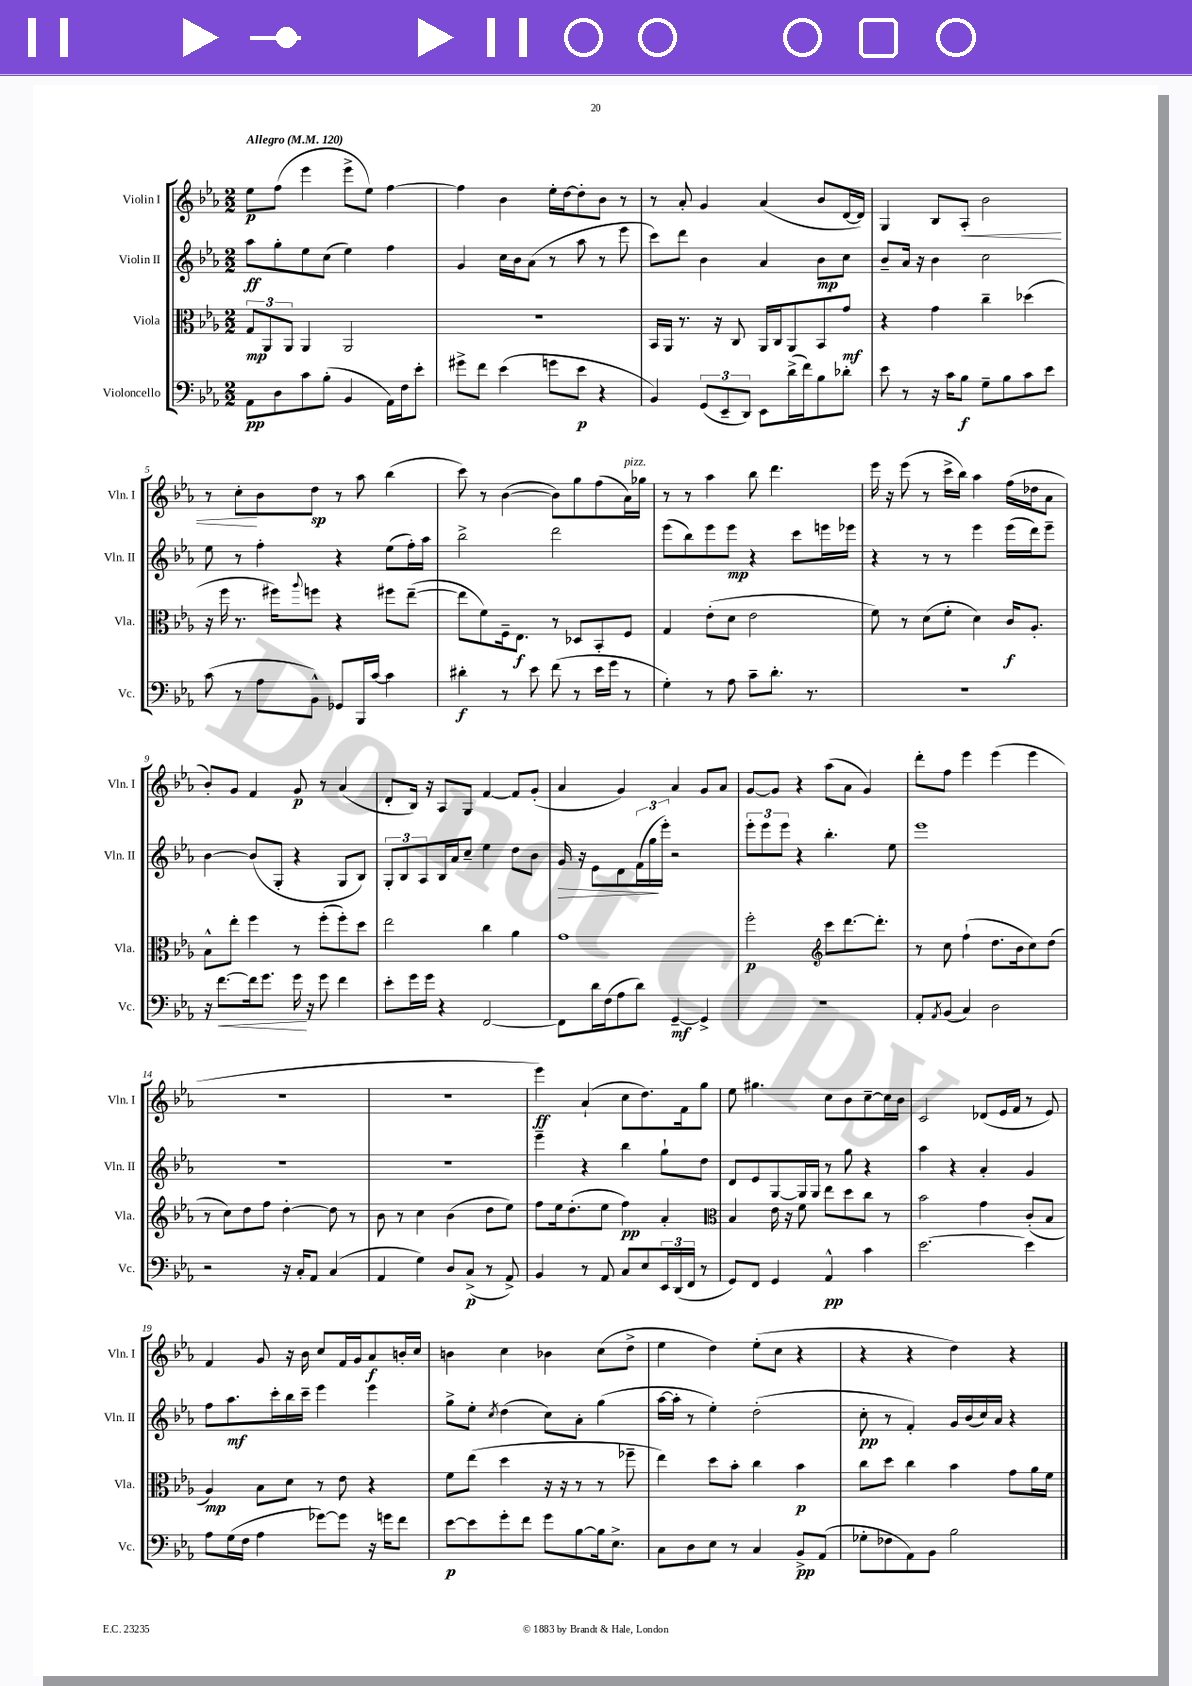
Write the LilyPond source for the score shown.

<<
\new StaffGroup <<
\new Staff = "s0" \with { instrumentName = "Violin I" shortInstrumentName = "Vln. I" } {
    \clef treble \key ees \major \numericTimeSignature \time 2/2 \tempo "Allegro" 4 = 120
    ees''8\p f''8( ees'''4 ees'''8-> ees''8) f''4~ |
    f''4 bes'4 ees''16-. d''16~ d''8-. bes'8 r8 |
    r8 aes'8-. g'4 aes'4( bes'8 d'16~ d'16) |
    g4 bes8 aes8-.\< bes'2 |
    r8 c''8-.\! bes'8 d''8\sp r8 aes''8 bes''4( |
    c'''8) r8 bes'4~( bes'8) g''8 f''8( aes'16^\markup { \italic "pizz." }) ges''16 |
    r8 r8 aes''4 bes''8 d'''4. |
    ees'''16 r16 ees'''8( r8 c'''16-> bes''16) aes''4 f''16( des''16 aes'8 |
    bes'8-.) g'8 f'4 g'8\p r8 aes'4( |
    d'8-. bes16) r16 aes8 g8 f'4~ f'8 g'8-.( |
    aes'4 g'4) aes'4 g'8 aes'8 |
    g'8~ g'8 r4 aes''8( aes'8 g'4) |
    d'''8-. f''8 ees'''4 ees'''4( ees'''4 |
    R1 |
    R1 |
    ees'''4\ff) aes'4-!( c''8 d''8.) f'16 g''8 |
    ees''8 gis''4. c''8 bes'8 c''8~-- c''16 bes'16 |
    c'2 des'8( ees'16 f'16 r8 ees'8) |
    f'4 g'8 r16 bes'16 c''8 f'16 g'16 aes'8\f b'16-. c''16 |
    b'4 c''4 bes'4 c''8( d''8-> |
    ees''4 d''4) ees''8-.( c''8 r4 |
    r4 r4 d''4) r4 \bar "|." |
}
\new Staff = "s1" \with { instrumentName = "Violin II" shortInstrumentName = "Vln. II" } {
    \clef treble \key ees \major \numericTimeSignature \time 2/2
    aes''8\ff g''8-. ees''8 c''8( ees''4) f''4 |
    g'4 c''16 bes'16 aes'8( r8 aes''8 r8 ees'''8 |
    c'''8) d'''8 bes'4 aes'4 bes'8\mp c''8 |
    bes'8-- aes'16 r16 bes'4 c''2 |
    ees''8 r8 f''4-. r4 ees''8( f''16-.) aes''16 |
    bes''2-> d'''2 |
    ees'''8( bes''8) ees'''8 ees'''8\mp r4 c'''8 e'''16 ees'''16 |
    r4 r8 r8 ees'''4 ees'''16( d'''16) ees'''8-- |
    bes'4~ bes'8( g8-. r4 g8 bes8) |
    \tuplet 3/2 { g8-. bes8 aes8 } bes16 aes'16 c''8-- ees''4 d''8 bes'8 |
    g'16\> r16 ees'8 d'8 \tuplet 3/2 { f'16( g''16\! ees'''16-.) } r2 |
    \tuplet 3/2 { ees'''8-. ees'''8 ees'''8 } r4 bes''4.-. ees''8 |
    ees'''1 |
    R1 |
    r1 |
    ees'''4-- r4 bes''4 g''8-! d''8 |
    d'8 ees'8 g8~ g16 g16 r8 g''8 r4 |
    aes''4 r4 aes'4-. g'4 |
    f''8 aes''8.\mf c'''16-. bes''16 c'''16-- ees'''4 ees'''4 |
    g''8-> ees''8-. \acciaccatura { c''8 } d''4( c''8) aes'8-. g''4( |
    aes''16~ aes''16-. r8 ees''4-.) d''2-.( |
    c''8-.\pp r8 f'4-.) g'16 bes'16( c''16) aes'16 r4 \bar "|." |
}
\new Staff = "s2" \with { instrumentName = "Viola" shortInstrumentName = "Vla." } {
    \clef alto \key ees \major \numericTimeSignature \time 2/2
    \tuplet 3/2 { g8\mp aes,8 aes,8 } aes,4 aes,2 |
    R1 |
    bes,16 aes,16 r8. r16 c8 aes,16 c16 aes,8 bes,8 g'8\mf |
    r4 g'4 c''4-- des''4( |
    r16 f''16 r8. fis''16) \appoggiatura { aes''8 } f''8 r4 fis''8 ees''8~--( |
    ees''8 f'8) f16-- ees8.\f r8 des8 bes,8-. f8 |
    g4 ees'8-.( d'8 ees'2 |
    f'8) r8 d'8( f'8-. d'4) c'16\f aes8.-. |
    bes8-^ ees''8-. f''4 r8 f''8-.( f''8-.) d''8 |
    ees''2 c''4 aes'4 |
    g'1 |
    f''2-.\p \clef treble c'''8 d'''8.~ d'''8.-. |
    r8 c''8 f''4-!( d''8. bes'16 c''8) d''8( |
    r8 c''8) d''8 f''8 d''4~-. d''8 r8 |
    bes'8 r8 c''4 bes'4( d''8 ees''8) |
    f''8 ees''16 d''8.-.( ees''8 f''4\pp) aes'4-. |
    \clef alto bes4 ees'16 r16 f'8 ees''8 d''8 c''8 r8 |
    bes'2 g'4 c'8-.( bes8 |
    aes4\mp) bes8 d'8 r8 ees'8 r4 |
    f'8 ees''8( d''4 r16 r16 r8 r8 fes''8-- |
    ees''4) d''8 bes'8-. c''4 bes'4\p |
    c''8 d''8 c''4 bes'4 g'8 aes'16 f'16 \bar "|." |
}
\new Staff = "s3" \with { instrumentName = "Violoncello" shortInstrumentName = "Vc." } {
    \clef bass \key ees \major \numericTimeSignature \time 2/2
    aes,8\pp d8 c'8 bes8-.( bes,4 aes,16) f16 ees'8-. |
    gis'8-> f'8 ees'4( g'8 ees'8\p r4 |
    bes,4) \tuplet 3/2 { g,8( ees,8-- d,8) } ees,8 d'16->( f'16) bes8 des'8-. |
    ees'8 r8 r16 c'16 bes8\f g8-- bes8 c'8 ees'8 |
    c'8( r8 aes8 bes,8-^) ges,8 bes,,16 c'16~ c'4 |
    dis'4-.\f r8 ees'8 f'8( r8 ees'16 g'16 r8 |
    g4-.) r8 aes8 c'8-- d'8.-. r8. |
    R1 |
    r16 f'8.~\< f'16 g'8. g'16\! r16 g'8 f'4 |
    ees'8-. g'16 g'16 r4 f,2~ |
    f,8 d'16 f16( aes8 d'8) g,4~--\mf g,4-> |
    R1 |
    aes,8-. \acciaccatura { aes,8 } bes,8( c4) d2 |
    r2 r16 c16-. aes,8 c4( |
    aes,4 g4) d8 c8->\p( r8 aes,8->) |
    bes,4 r8 aes,8 c8 ees8 \tuplet 3/2 { ees,16 d,16( f,16 } r8 |
    g,8) f,8 g,4 aes,4-^\pp c'4 |
    ees'2.~ ees'4 |
    aes8 g16( f16 aes4 ges'8~) ges'8 r16 g'16 f'8 |
    ees'8~\p ees'8 g'8-. f'8 g'8 bes8~ bes16 ees8.-> |
    c8 d8 ees8 r8 c4 bes,8->\pp aes,8( |
    ges8-. fes8 aes,8) bes,8 bes2 \bar "|." |
}
>>
>>
